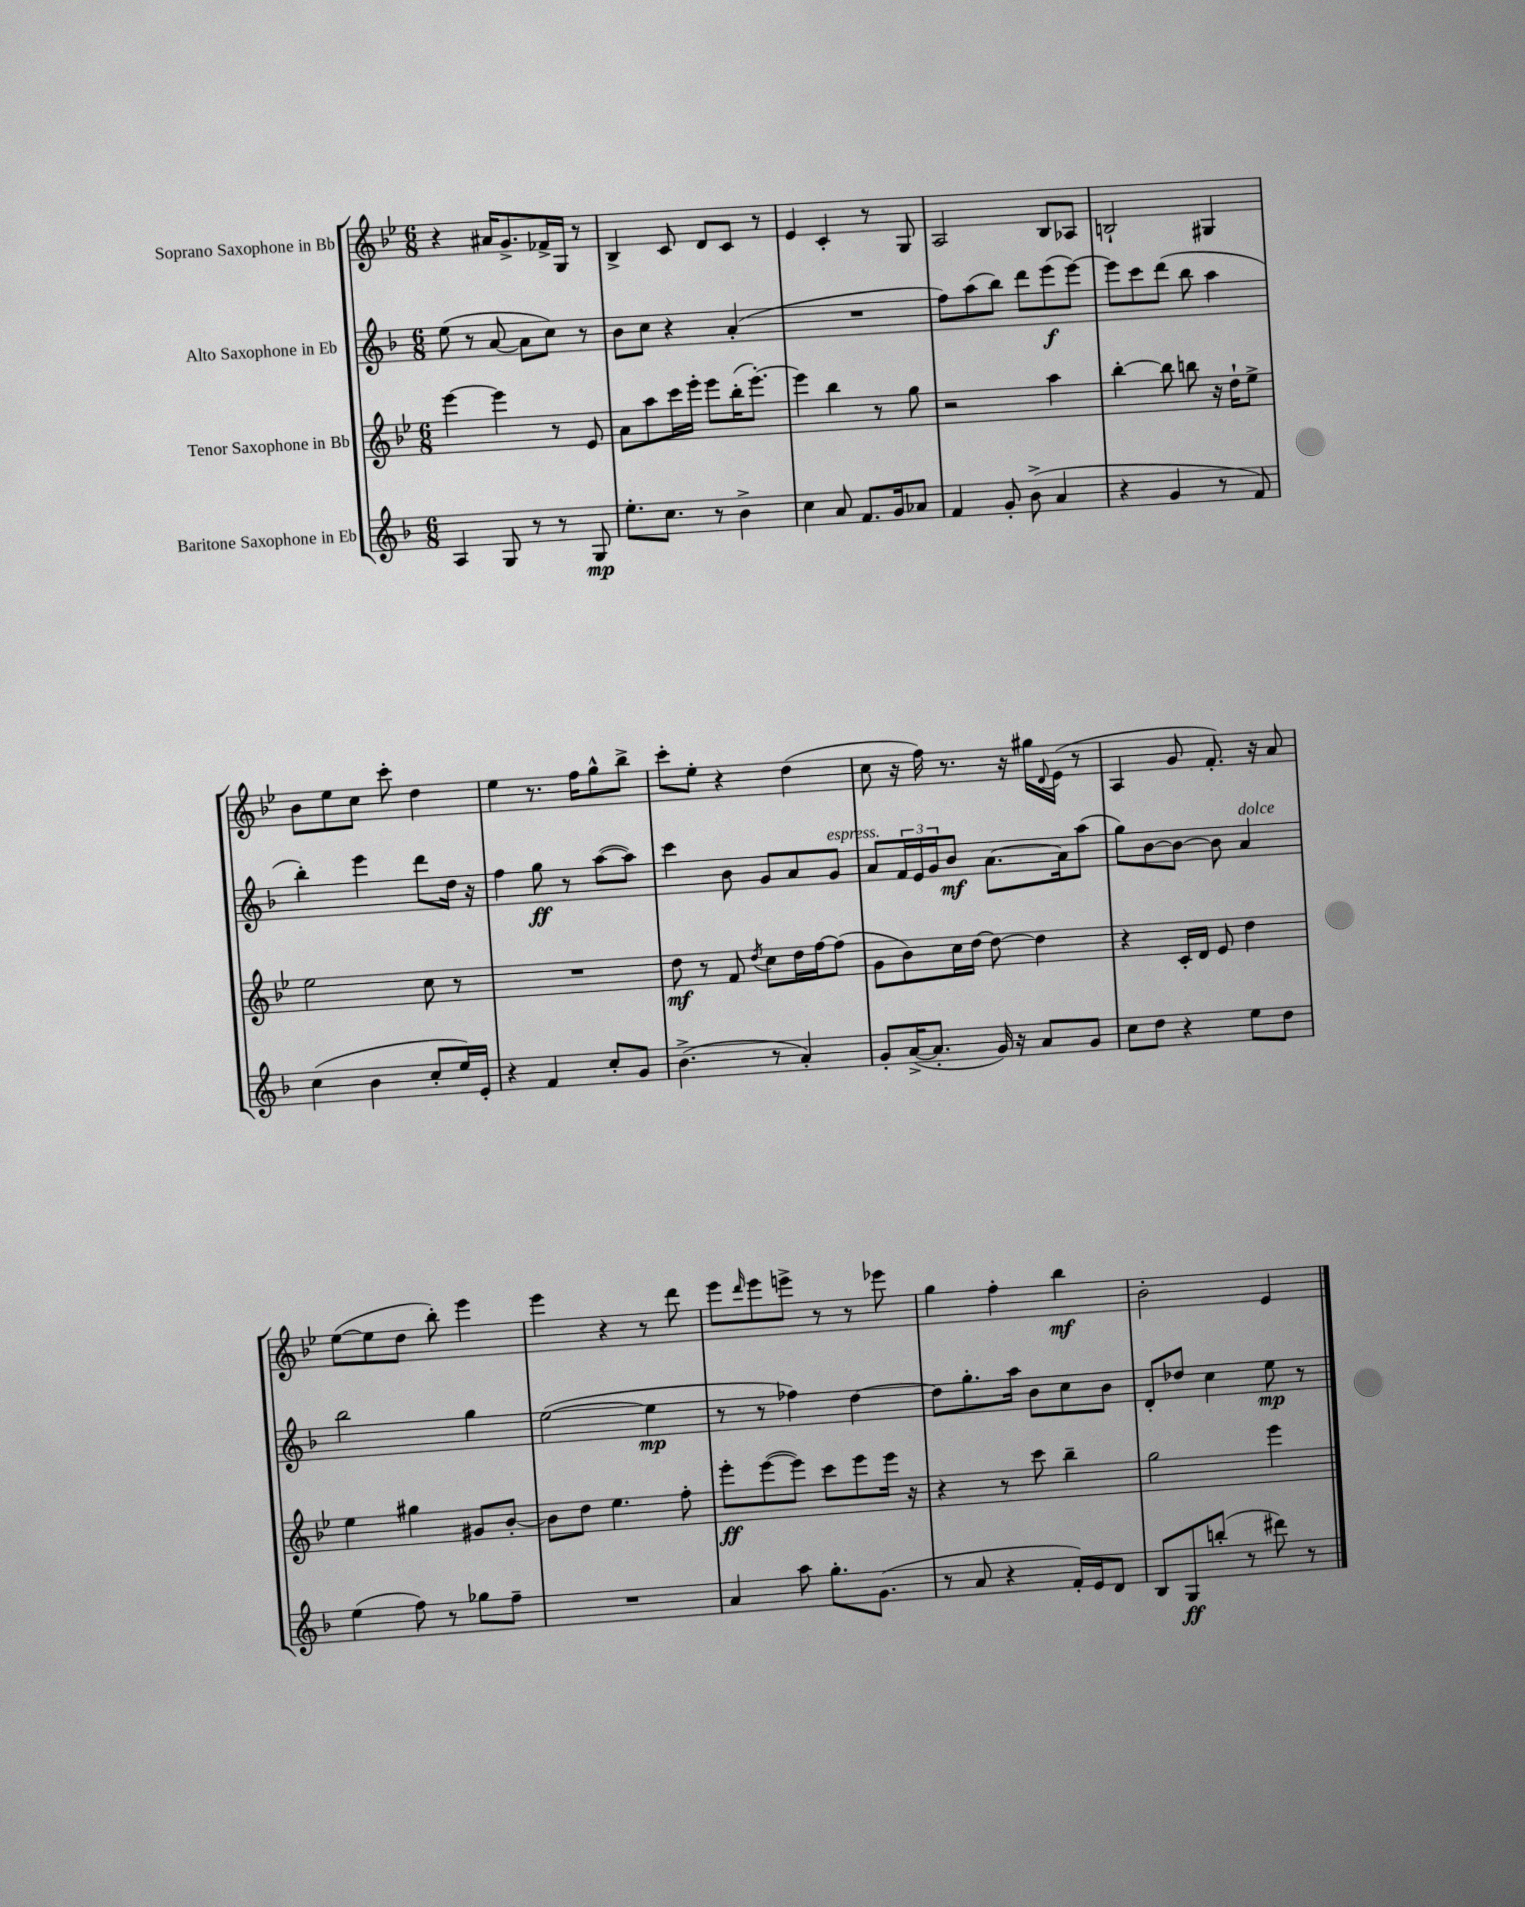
<<
\new StaffGroup <<
\new Staff = "s0" \with { instrumentName = "Soprano Saxophone in Bb" } {
    \clef treble \key bes \major \numericTimeSignature \time 6/8
    r4 ais'16 g'8.-> fes'16-> g16 r8 |
    bes4-> c'8 d'8 c'8 r8 |
    ees'4 c'4-. r8 g8 |
    a2 bes8 aes8 |
    b2-! gis4 |
    bes'8 ees''8 c''8 c'''8-. d''4 |
    ees''4 r8. f''16 g''8-^ bes''8-> |
    c'''8-. ees''8-. r4 d''4( |
    c''8 r16 f''16) r8. r16 gis''16 \appoggiatura { d'8 } ees'16( r8 |
    a4 g'8 f'8.-.) r16 a'8 |
    ees''8~( ees''8 d''8 bes''8-.) ees'''4 |
    ees'''4 r4 r8 d'''8 |
    ees'''8 \grace { d'''16 } ees'''8 e'''8-> r8 r8 ees'''8 |
    g''4 f''4-. bes''4\mf |
    bes'2-. ees'4 \bar "|." |
}
\new Staff = "s1" \with { instrumentName = "Alto Saxophone in Eb" } {
    \clef treble \key f \major \numericTimeSignature \time 6/8
    e''8( r8 a'8~ a'8 c''8) r8 |
    bes'8 c''8 r4 a'4-.( |
    R2. |
    f''8) a''8( bes''8) d'''8 e'''8\f( e'''8~) |
    e'''8 c'''8 d'''8( bes''8 a''4 |
    bes''4-.) e'''4 d'''8 d''16 r16 |
    f''4 g''8\ff r8 a''8~( a''8) |
    c'''4 bes'8 g'8 a'8 g'8^\markup { \italic "espress." } |
    a'8 \tuplet 3/2 { f'16 e'16 g'16 } bes'8\mf a'8.~ a'16 a''8( |
    g''8) bes'8~ bes'8~ bes'8 a'4^\markup { \italic "dolce" } |
    bes''2 g''4 |
    e''2~( e''4\mp |
    r8 r8 fes''4) d''4~ |
    d''8 g''8.-. a''16 bes'8 c''8 bes'8 |
    d'8-. des''8 c''4 e''8\mp r8 \bar "|." |
}
\new Staff = "s2" \with { instrumentName = "Tenor Saxophone in Bb" } {
    \clef treble \key bes \major \numericTimeSignature \time 6/8
    ees'''4~ ees'''4 r8 ees'8 |
    a'8 a''8 c'''16 ees'''16-. ees'''8 bes''16-.( ees'''8.~-.) |
    ees'''4 bes''4 r8 g''8 |
    r2 a''4 |
    bes''4~-. bes''8 b''8 r16 d''16-! ees''8-> |
    ees''2 c''8 r8 |
    R2. |
    d''8\mf r8 f'8 \acciaccatura { d''8 } c''8 d''16 f''16~ f''8( |
    g'8 bes'8) c''16 d''16~ d''8~ d''4 |
    r4 c'16-. d'16 ees'8 d''4 |
    ees''4 gis''4 gis'8 bes'8~-. |
    bes'8 d''8 ees''4. f''8-. |
    ees'''8-.\ff ees'''8~( ees'''8) c'''8 ees'''8 ees'''16 r16 |
    r4 r8 c'''8 bes''4-- |
    g''2 ees'''4 \bar "|." |
}
\new Staff = "s3" \with { instrumentName = "Baritone Saxophone in Eb" } {
    \clef treble \key f \major \numericTimeSignature \time 6/8
    a4 g8 r8 r8 g8\mp |
    e''8.-. c''8. r8 bes'4-> |
    c''4 a'8 f'8. g'16 aes'8 |
    f'4 g'8-. bes'8->( a'4 |
    r4 g'4 r8 f'8) |
    c''4( bes'4 c''8-. e''16) e'16-. |
    r4 f'4 c''8-. g'8 |
    bes'4.->( r8 a'4-.) |
    g'8-. a'16~->( a'8.-. g'16) r16 a'8 g'8 |
    c''8 d''8 r4 e''8 d''8 |
    e''4( f''8) r8 ges''8 f''8-- |
    R2. |
    a'4 a''8 g''8.-. g'8.( |
    r8 a'8 r4 f'16-.) e'16 d'8 |
    bes8 g8\ff b''8-.( r8 dis'''8) r8 \bar "|." |
}
>>
>>
\layout { \context { \Score \remove "Bar_number_engraver" } }
